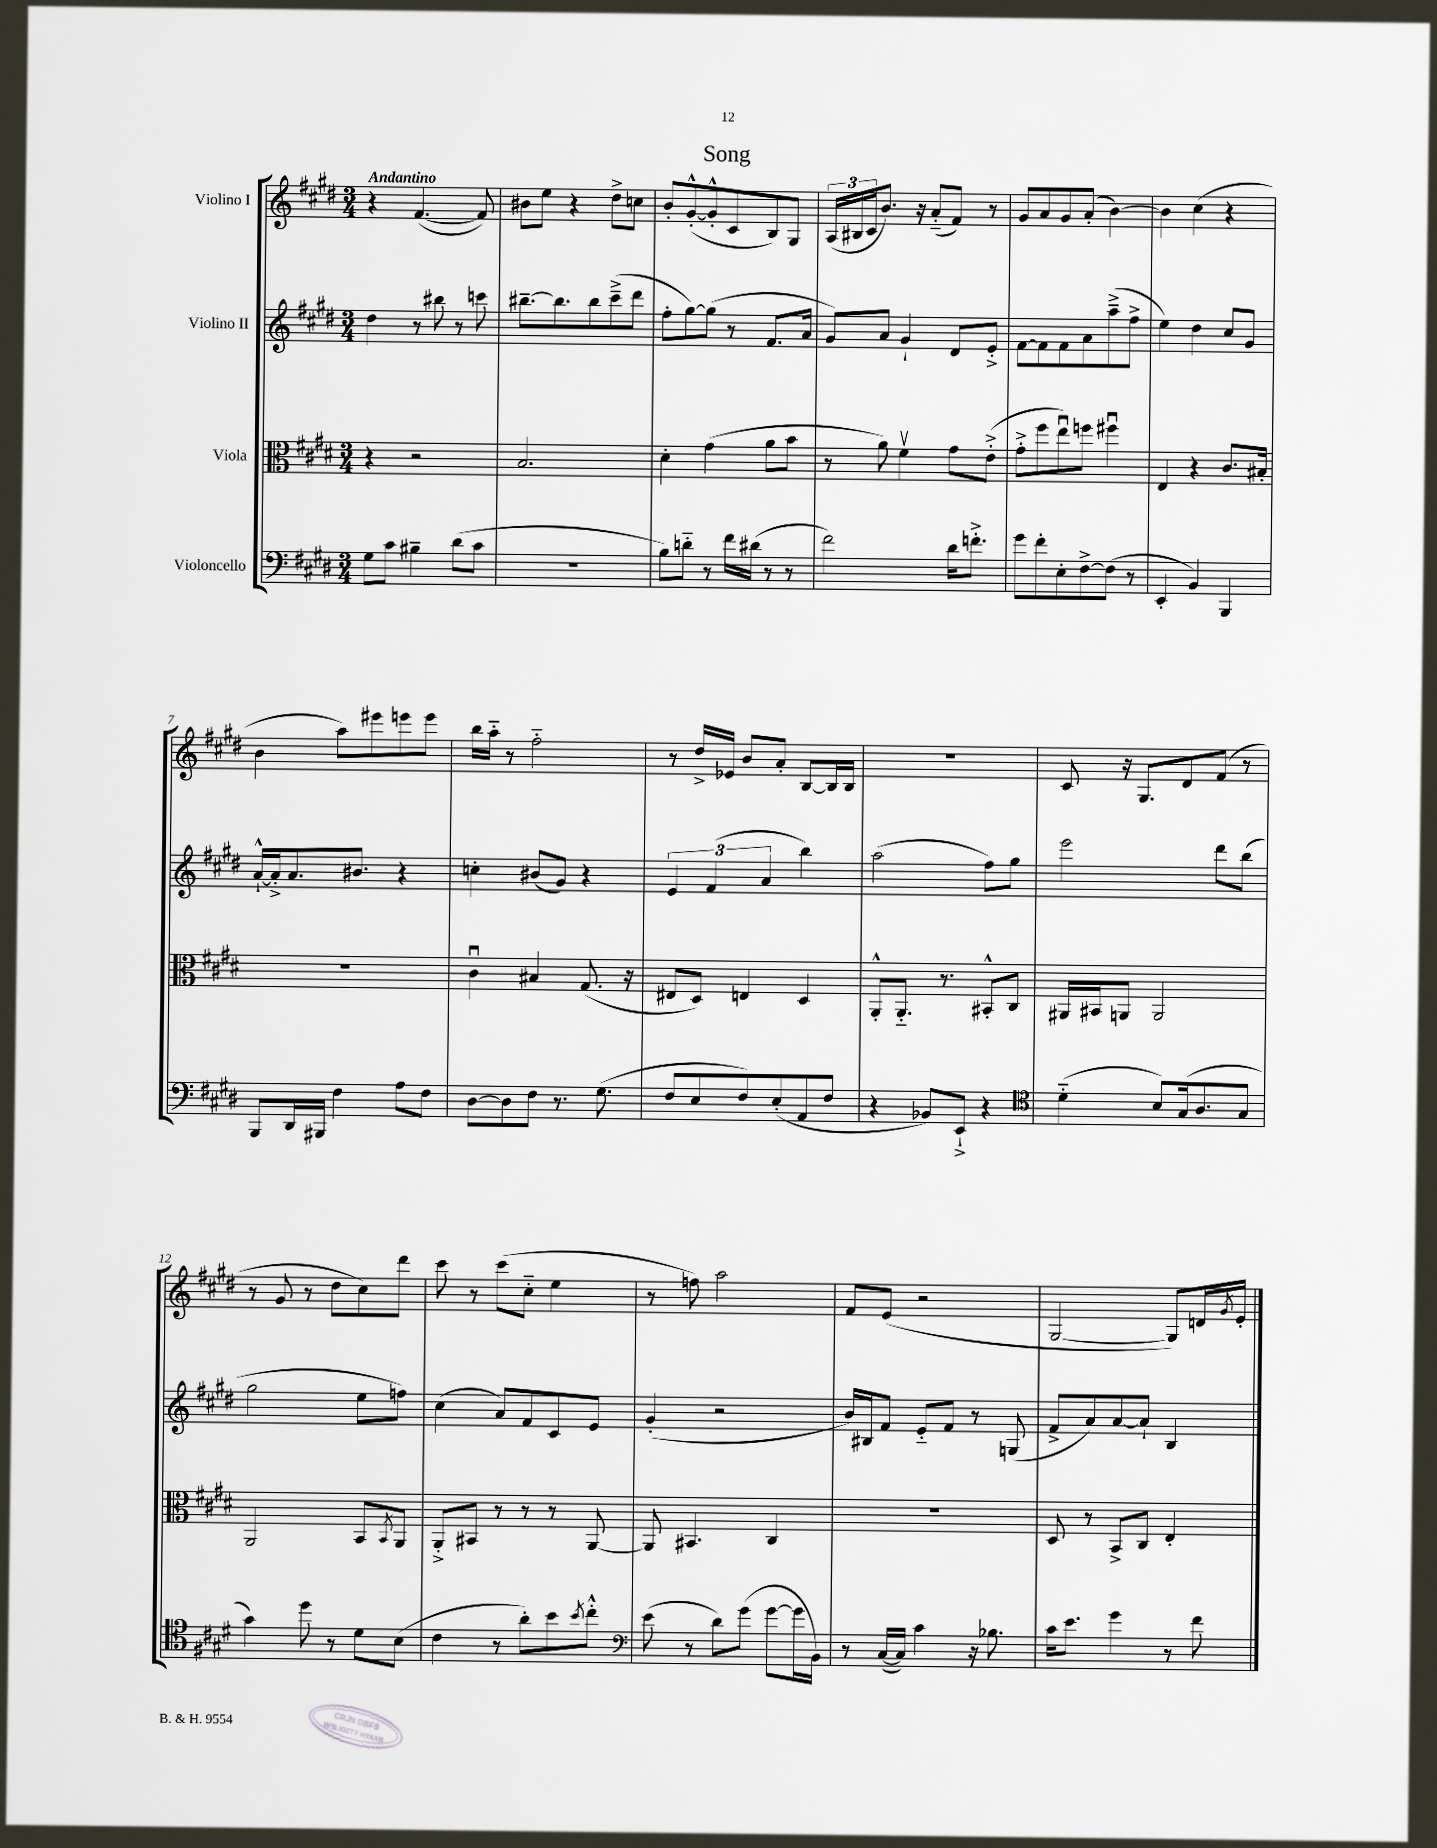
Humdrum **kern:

**kern	**kern	**kern	**kern
*part4	*part3	*part2	*part1
*staff4	*staff3	*staff2	*staff1
*I"Violoncello	*I"Viola	*I"Violino II	*I"Violino I
*clefF4	*clefC3	*clefG2	*clefG2
*k[f#c#g#d#]	*k[f#c#g#d#]	*k[f#c#g#d#]	*k[f#c#g#d#]
*M3/4	*M3/4	*M3/4	*M3/4
=1	=1	=1	=1
!	!	!	!LO:TX:a:B:t=Andantino
8G#\L	4r	4dd#\	4r
8c#\J	.	.	.
4B#X~\	2r	8r	([4.f#/
.	.	8bb#X\	.
(8d#\L	.	8r	.
8c#\J	.	8cccn\	8f#/])
=2	=2	=2	=2
2.r	2.B/	[8.bb#X~\L	8b#X\L
.	.	.	8ee\J
.	.	8.bb#\]	.
.	.	.	4r
.	.	8bb#\	.
.	.	(8ccc#~^\	8dd#^\L
.	.	8ddd#\J	8ccn\J
=3	=3	=3	=3
8B\L)	4d#'\	8ff#'\L	8b'/L
8dn\J	.	[8gg#\)	([8g#'^^/
8r	(4g#\	(8gg#\J]	8g#'^^/]
16f#\LL	.	8r	8c#/
(16d#X\JJ	.	.	.
8r	8a\L	8.f#/L	8B/)
8r	8b\J	.	8G#/J
.	.	16a/Jk	.
=4	=4	=4	=4
2f#\)	8r	8g#/L)	(24A/LL
.	.	.	24B#X/
.	.	.	24c#/J
.	8a\)	8a/J	8.b/J)
.	4f#v\	4g#`/	.
.	.	.	16r
.	.	.	(8a/L
16d#\KL	8g#\L	8d#/L	8f#/J)
8.fn'^\J	.	.	.
.	(8e'^\J	8e'^/J	8r
=5	=5	=5	=5
8g#\L	8g#'^\L	[8f#\L	8g#/L
8f#'\	8ff#\	8f#\]	8a/
8E'\	8eeu\)	8f#\	8g#/
[8F#^\	8ffn\J	8a\	(8a'/J
(8F#\J]	4ff#Xu\	(8aa~^\	[4b\)
8r	.	8ff#^\J	.
=6	=6	=6	=6
4EE'/	4E/	4ee\)	4b\]
4BB/)	4r	4dd#\	(4cc#\
4BBB/	8.c#/L	8cc#/L	4r
.	.	8g#/J	.
.	16B#X'/Jk	.	.
!!LO:LB:g=z
=7	=7	=7	=7
8BBB/L	2.r	[16a`^^/LL	4b\
.	.	16a'^/J]	.
16DD#/L	.	8.a/	.
16BBB#X/JJ	.	.	.
4F#\	.	.	8aa\L)
.	.	8.b#X/J	.
.	.	.	8eee#X\
8A\L	.	4r	8eeen\
8F#\J	.	.	8eee\J
=8	=8	=8	=8
[8D#\L	4c#u\	4ccn'\	16bb\LL
.	.	.	16aa\JJ
8D#\]	.	.	8r
8F#\J	4B#X/	(8b#X/L	2ff#\
8.r	.	8g#/J)	.
.	(8.G#/	4r	.
(8.G#\	.	.	.
.	16r	.	.
=9	=9	=9	=9
8F#/L	8E#X/L	6e/	8r
8E/	8D#/J)	.	16dd#^/LL
.	.	(6f#/	.
.	.	.	16e-X/JJ
8F#/)	4En/	.	8b/L
.	.	6a/	.
(8E'/	.	.	8a'/J
8AA/	4D#/	4bb\)	[8B/L
8F#/J	.	.	16B/L]
.	.	.	16B/JJ
=10	=10	=10	=10
4r	8AA'^^/L	(2aa\	2.r
.	8.AA/J	.	.
8BB-X/L)	.	.	.
.	8.r	.	.
8EE`^/J	.	.	.
4r	8BB#X'^^/L	8ff#\L)	.
.	8C#/J	8gg#\J	.
=11	=11	=11	=11
*clefC4	*	*	*
(4d#\	16AA#X/LL	2eee\	8c#/
.	16BB#X/J	.	.
.	8AAn/J	.	16r
.	.	.	8.G#/L
8B/L)	2AA/	.	.
(16G#/k	.	.	8d#/
8.A/	.	.	.
.	.	8ddd#\L	(8f#/J
8G#/J	.	(8bb\J	8r
!!LO:LB:g=z
=12	=12	=12	=12
4g#\)	2AA/	2gg#\	8r
.	.	.	8g#/
8dd#\	.	.	8r
8r	.	.	8dd#\L
8d#\L	8BB/L	8ee\L	8cc#\)
.	8qBB/	.	.
(8B\J	8AA/J	8ffn\J)	8ddd#\J
=13	=13	=13	=13
4c#\	8AA'^/L	(4cc#\	8ccc#\
.	8BB#X/J	.	8r
8r	8r	8a/L)	(8ccc#\L
8a'\L)	8r	8f#/	8cc#\J
8b\	8r	8c#/	4ee\
8qb/	.	.	.
8cc#'^^\J	[8AA/	8e/J	.
=14	=14	=14	=14
*clefF4	*	*	*
(8e\	8AA/]	(4g#'/	8r
8r	4.BB#X/	.	8ffn\)
8d#\L)	.	2r	2aa\
(8g#\J	.	.	.
[8g#\L	4C#/	.	.
16g#\L]	.	.	.
16BB\JJ)	.	.	.
=15	=15	=15	=15
8r	2.r	16b/LL)	8f#/L
.	.	16B#X/J	.
([16C#/LL	.	8f#/J	(8e/J
16C#/JJ])	.	.	.
4c#\	.	8e/L	2r
.	.	8f#/J	.
16r	.	8r	.
8.B-X\	.	.	.
.	.	(8Gn/	.
=16	=16	=16	=16
16c#\KL	8D#/	8f#^/L	[2G#/
8.e\J	.	.	.
.	8r	8a/)	.
4g#\	8BB^/L	[8a/	.
.	8C#/J	8a`/J]	.
8r	4E'/	4B/	8G#/L])
8f#\	.	.	16dn/L
.	.	.	8qg#/
.	.	.	16e'/JJ
==	==	==	==
*-	*-	*-	*-
